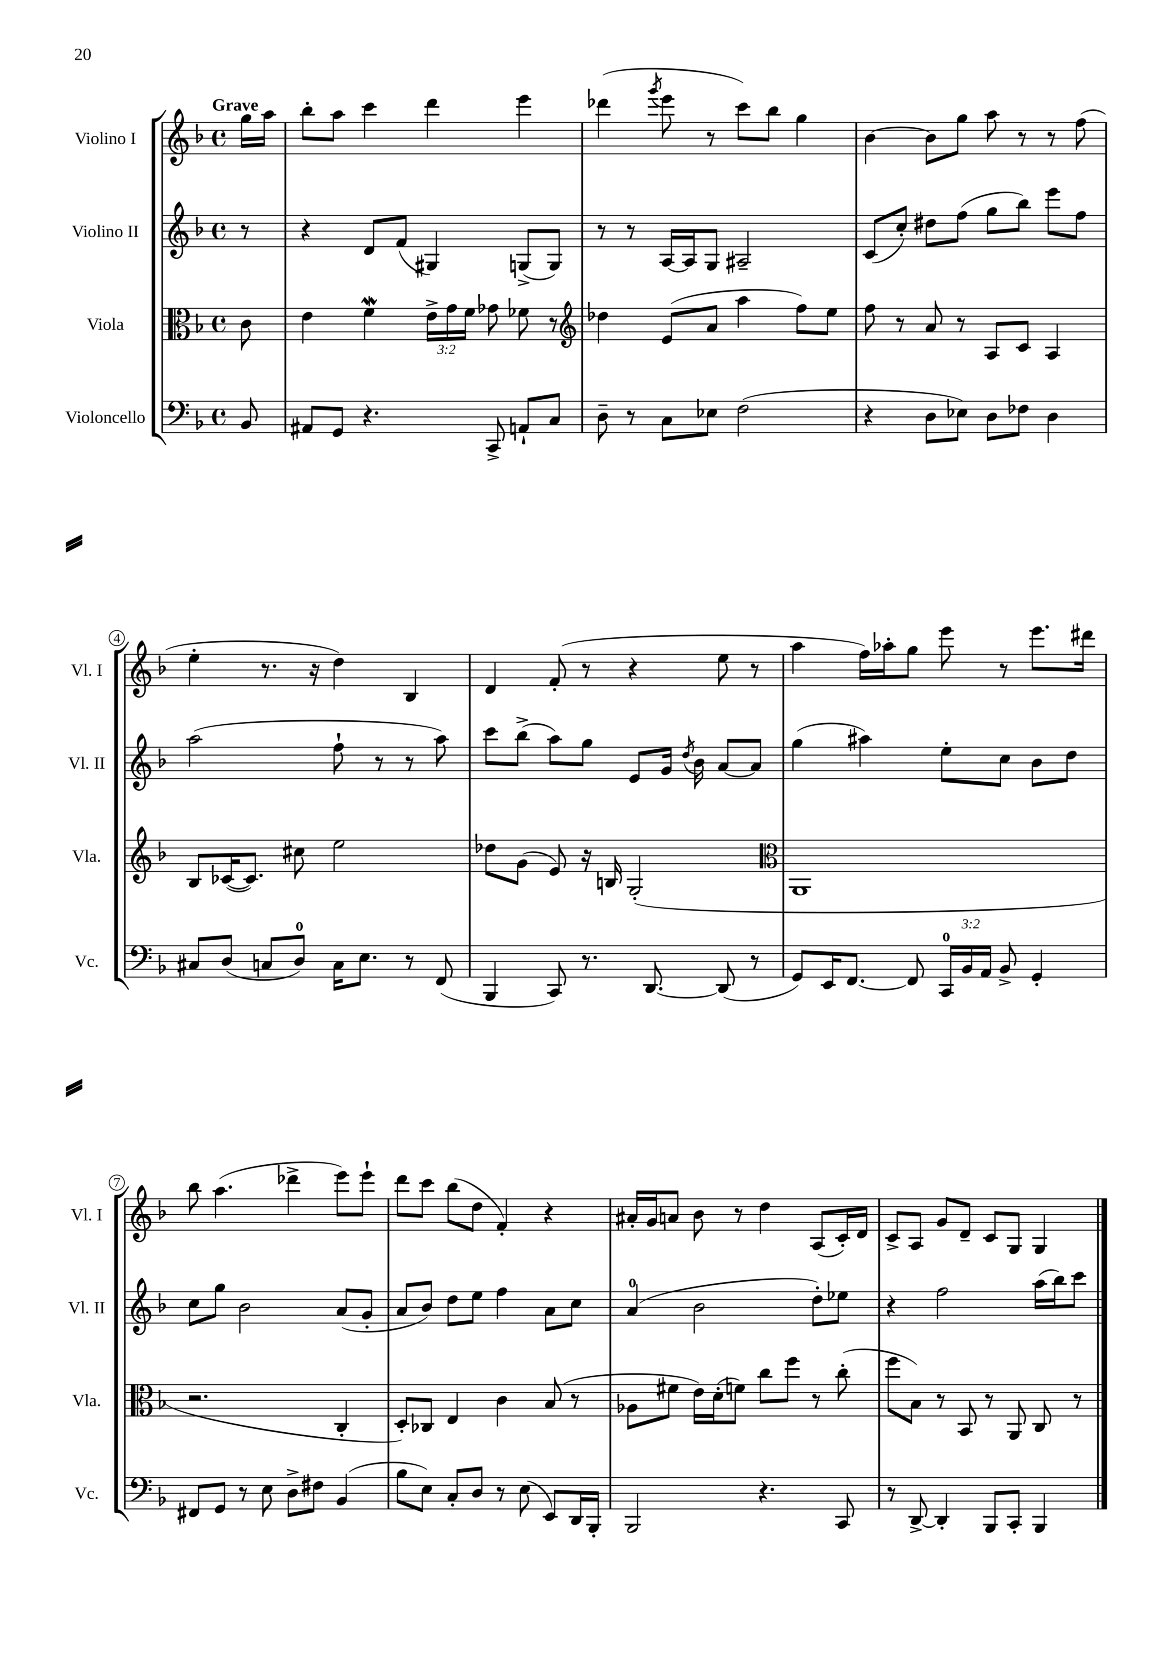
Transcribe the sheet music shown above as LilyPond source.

<<
\new StaffGroup <<
\new Staff = "s0" \with { instrumentName = "Violino I" shortInstrumentName = "Vl. I" } {
    \clef treble \key f \major \defaultTimeSignature \time 4/4 \partial 8 \tempo "Grave"
    \autoBeamOff g''16[ a''16] |
    bes''8[-. a''8] c'''4 d'''4 e'''4 |
    des'''4( \acciaccatura { g'''8 } e'''8 r8 c'''8[) bes''8] g''4 |
    bes'4~ bes'8[ g''8] a''8 r8 r8 f''8( |
    e''4-. r8. r16 d''4) bes4 |
    d'4 f'8-.( r8 r4 e''8 r8 |
    a''4 f''16[) aes''16-. g''8] e'''8 r8 e'''8.[ dis'''16] |
    bes''8 a''4.( des'''4-> e'''8[) e'''8]-! |
    d'''8[ c'''8] bes''8[( d''8] f'4-.) r4 |
    ais'16[-. g'16 a'8] bes'8 r8 d''4 a8[( c'16-.) d'16] |
    c'8[-> a8] g'8[ d'8]-- c'8[ g8] g4 \bar "|." |
}
\new Staff = "s1" \with { instrumentName = "Violino II" shortInstrumentName = "Vl. II" } {
    \clef treble \key f \major \defaultTimeSignature \time 4/4 \partial 8
    \autoBeamOff r8 |
    r4 d'8[ f'8]( gis4) g8[->( g8]) |
    r8 r8 a16[~ a16 g8] ais2-- |
    c'8[( c''8]-.) dis''8[ f''8]( g''8[ bes''8]) e'''8[ f''8] |
    a''2( f''8-! r8 r8 a''8) |
    c'''8[ bes''8]->( a''8[) g''8] e'8[ g'16] \acciaccatura { d''8 } bes'16 a'8[~ a'8] |
    g''4( ais''4) e''8[-. c''8] bes'8[ d''8] |
    c''8[ g''8] bes'2 a'8[( g'8]-. |
    a'8[ bes'8]) d''8[ e''8] f''4 a'8[ c''8] |
    a'4-0( bes'2 d''8[-.) ees''8] |
    r4 f''2 a''16[( bes''16) c'''8] \bar "|." |
}
\new Staff = "s2" \with { instrumentName = "Viola" shortInstrumentName = "Vla." } {
    \clef alto \key f \major \defaultTimeSignature \time 4/4 \override Staff.TupletNumber.text = #tuplet-number::calc-fraction-text \partial 8
    \autoBeamOff c'8 |
    e'4 f'4\mordent \tuplet 3/2 { e'16[-> g'16 f'16] } ges'8 fes'8 r8 |
    \clef treble des''4 e'8[( a'8] a''4 f''8[) e''8] |
    f''8 r8 a'8 r8 a8[ c'8] a4 |
    bes8[ ces'16~( ces'8.]) cis''8 e''2 |
    des''8[ g'8]( e'8) r16 b16 g2-.( |
    \clef alto a,1 |
    r2. c4-. |
    d8[-.) ces8] e4 c'4 bes8( r8 |
    aes8[ fis'8] e'16[) d'16-.( f'8]) c''8[ f''8] r8 c''8-.( |
    f''8[ bes8]) r8 bes,8 r8 a,8 c8 r8 \bar "|." |
}
\new Staff = "s3" \with { instrumentName = "Violoncello" shortInstrumentName = "Vc." } {
    \clef bass \key f \major \defaultTimeSignature \time 4/4 \override Staff.TupletNumber.text = #tuplet-number::calc-fraction-text \partial 8
    \autoBeamOff bes,8 |
    ais,8[ g,8] r4. c,8-> a,8[-! c8] |
    d8-- r8 c8[ ees8] f2( |
    r4 d8[ ees8]) d8[ fes8] d4 |
    cis8[ d8]( c8[ d8]-0) c16[ e8.] r8 f,8( |
    bes,,4 c,8) r8. d,8.~ d,8( r8 |
    g,8[) e,16 f,8.]~ f,8 \tuplet 3/2 { c,16[-0 bes,16 a,16] } bes,8-> g,4-. |
    fis,8[ g,8] r8 e8 d8[-> fis8] bes,4( |
    bes8[ e8]) c8[-. d8] r8 e8( e,8[) d,16 bes,,16]-. |
    bes,,2 r4. c,8 |
    r8 d,8~-> d,4-. bes,,8[ c,8]-. bes,,4 \bar "|." |
}
>>
>>
\layout { \context { \Score \override BarNumber.stencil = #(make-stencil-circler 0.1 0.3 ly:text-interface::print) } }
